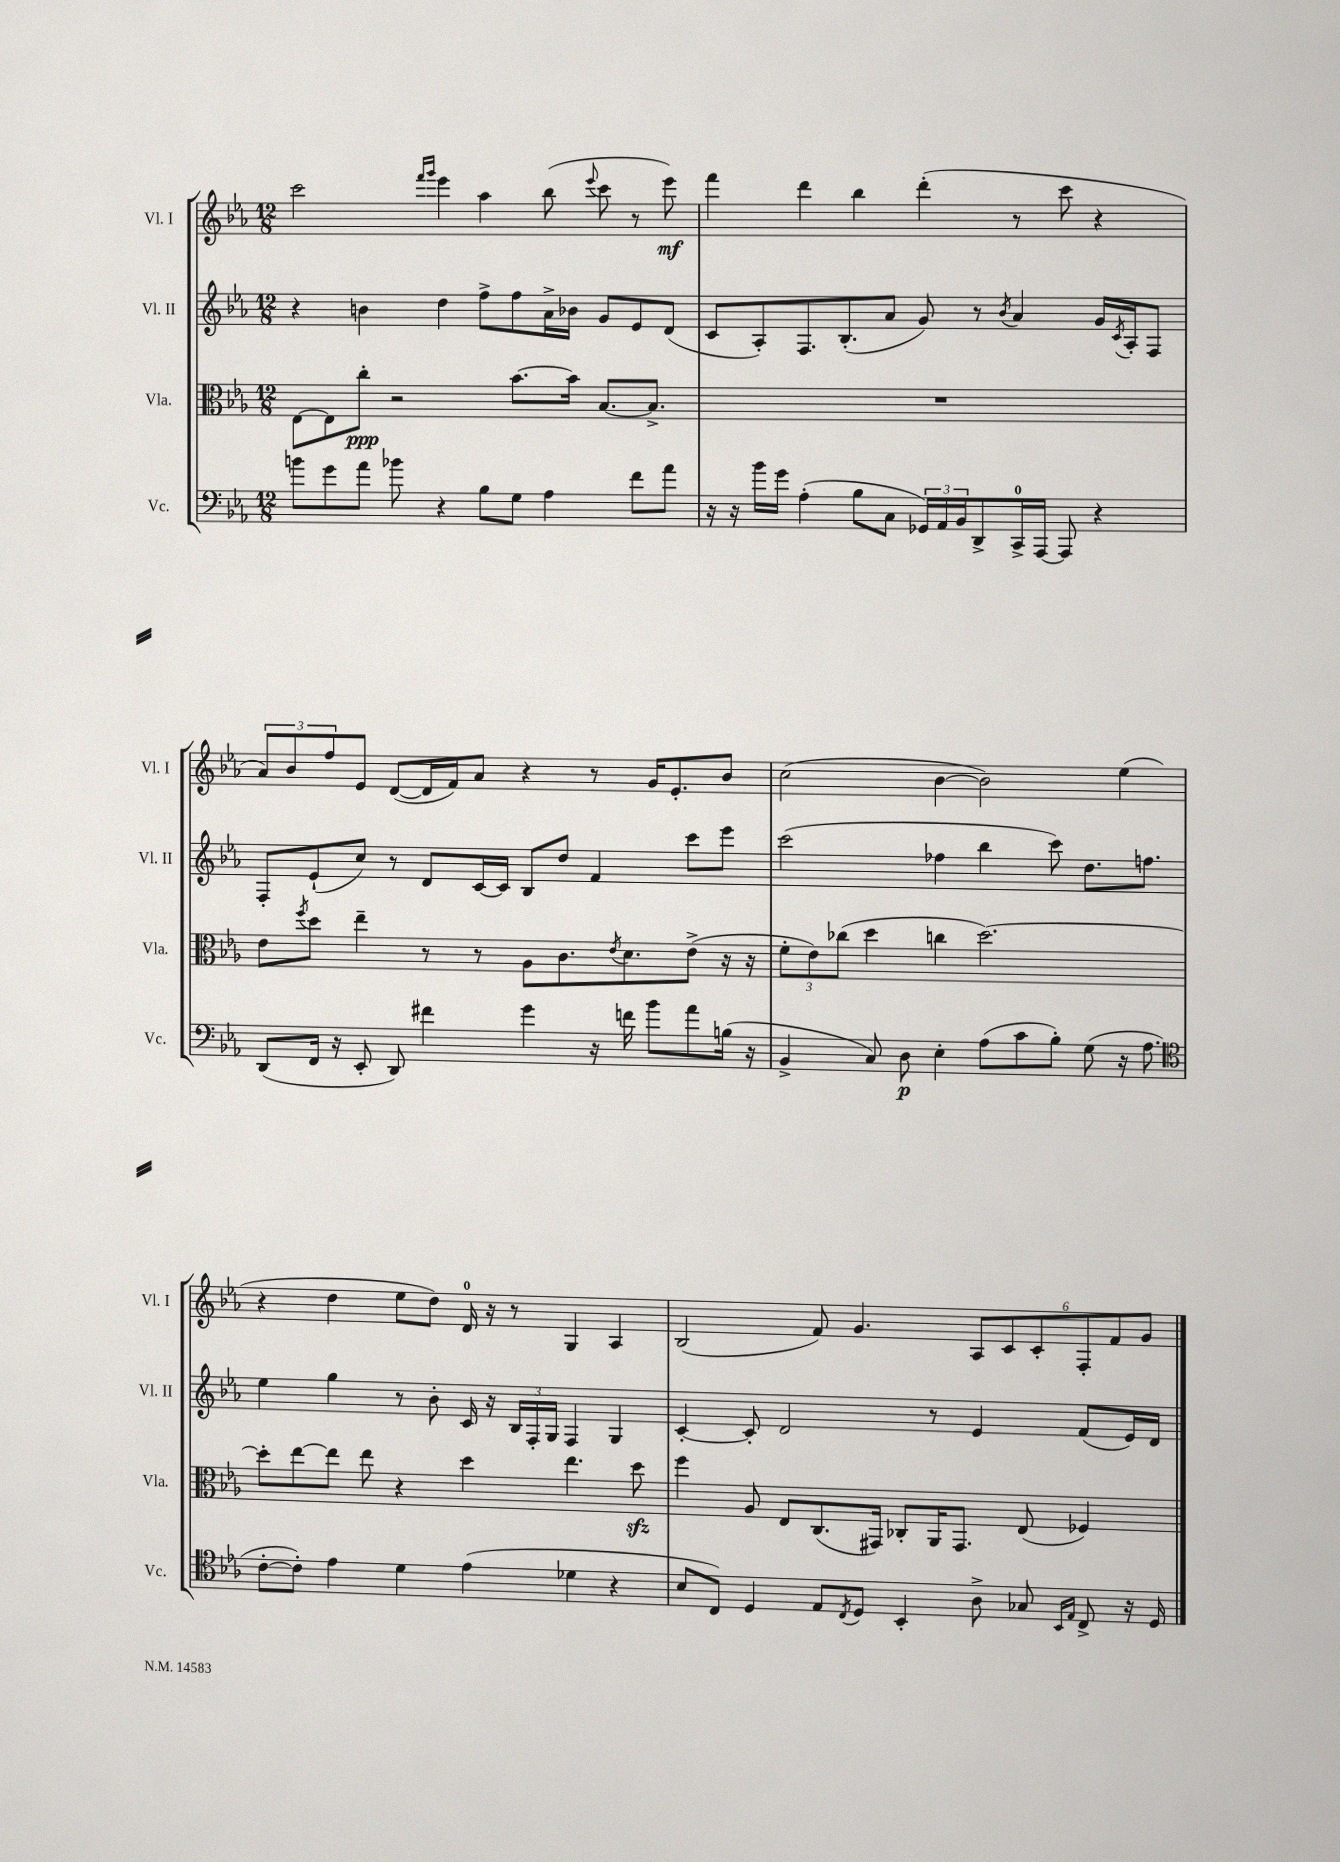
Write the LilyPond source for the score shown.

<<
\new StaffGroup <<
\new Staff = "s0" \with { instrumentName = "Vl. I" shortInstrumentName = "Vl. I" } {
    \clef treble \key ees \major \numericTimeSignature \time 12/8
    c'''2 \grace { f'''16 g'''16 } ees'''4 aes''4 bes''8( \appoggiatura { ees'''8 } c'''8 r8 ees'''8\mf) |
    f'''4 d'''4 bes''4 d'''4-.( r8 c'''8 r4 |
    \tuplet 3/2 { aes'8) bes'8 f''8 } ees'8 d'8~( d'16 f'16) aes'8 r4 r8 g'16 ees'8.-. bes'8 |
    c''2( bes'4~ bes'2) ees''4( |
    r4 d''4 ees''8 d''8) d'16-0 r16 r8 g4 aes4 |
    bes2( f'8) g'4. \tuplet 6/4 { aes8 c'8 c'8-. f8-. f'8 g'8 } \bar "|." |
}
\new Staff = "s1" \with { instrumentName = "Vl. II" shortInstrumentName = "Vl. II" } {
    \clef treble \key ees \major \numericTimeSignature \time 12/8
    r4 b'4 d''4 f''8-> f''8 aes'16-> bes'16 g'8 ees'8 d'8( |
    c'8 aes8-.) f8. bes8.-.( aes'8 g'8) r8 \acciaccatura { bes'8 } aes'4 g'16 \acciaccatura { c'8 } aes16-. f8 |
    f8-. ees'8-!( c''8) r8 d'8 c'16~ c'16 bes8 d''8 f'4 c'''8 ees'''8 |
    c'''2( fes''4 bes''4 c'''8) d''8. f''8. |
    ees''4 g''4 r8 bes'8-. c'16 r16 \tuplet 3/2 { bes16 f16-. g16 } f4 g4 |
    c'4~-. c'8-. d'2 r8 ees'4 f'8( ees'16) d'16 \bar "|." |
}
\new Staff = "s2" \with { instrumentName = "Vla." shortInstrumentName = "Vla." } {
    \clef alto \key ees \major \numericTimeSignature \time 12/8
    ees8~ ees8 c''8-.\ppp r2 bes'8.~ bes'16 bes8.~ bes8.-> |
    R1. |
    ees'8 \acciaccatura { f''8 } d''8 ees''4-- r8 r8 aes8 c'8. \acciaccatura { ees'8 } d'8. ees'8->( r16 r16 |
    \tuplet 3/2 { f'8-. ees'8) ces''8( } d''4 c''4 d''2.~) |
    d''8-. ees''8~ ees''8 ees''8 r4 d''4 ees''4. d''8\sfz |
    f''4 aes8 ees8 c8.( gis,16) ces8-. aes,16 gis,8. ees8( fes4) \bar "|." |
}
\new Staff = "s3" \with { instrumentName = "Vc." shortInstrumentName = "Vc." } {
    \clef bass \key ees \major \numericTimeSignature \time 12/8
    b'8 g'8 aes'8 bes'8 r4 bes8 g8 aes4 f'8 aes'8 |
    r16 r16 bes'16 g'16 aes4-.( bes8 c8 \tuplet 3/2 { ges,16) aes,16 bes,16 } d,8-> c,16-0-> aes,,16~ aes,,8 r4 |
    d,8( f,16 r16 ees,8-. d,8) fis'4 g'4 r16 f'16 bes'8 aes'8 b16( r16 |
    bes,4-> c8) d8\p ees4-. aes8( c'8 bes8-.) g8( r16 aes8. |
    \clef tenor c'8~-. c'8-.) ees'4 d'4 ees'4( des'4 r4 |
    bes8 c8) d4 ees8 \acciaccatura { c8 } d8 bes,4-. aes8-> ges8 \grace { bes,16 ees16 } c8-> r16 d16 \bar "|." |
}
>>
>>
\layout { \context { \Score \remove "Bar_number_engraver" } }
